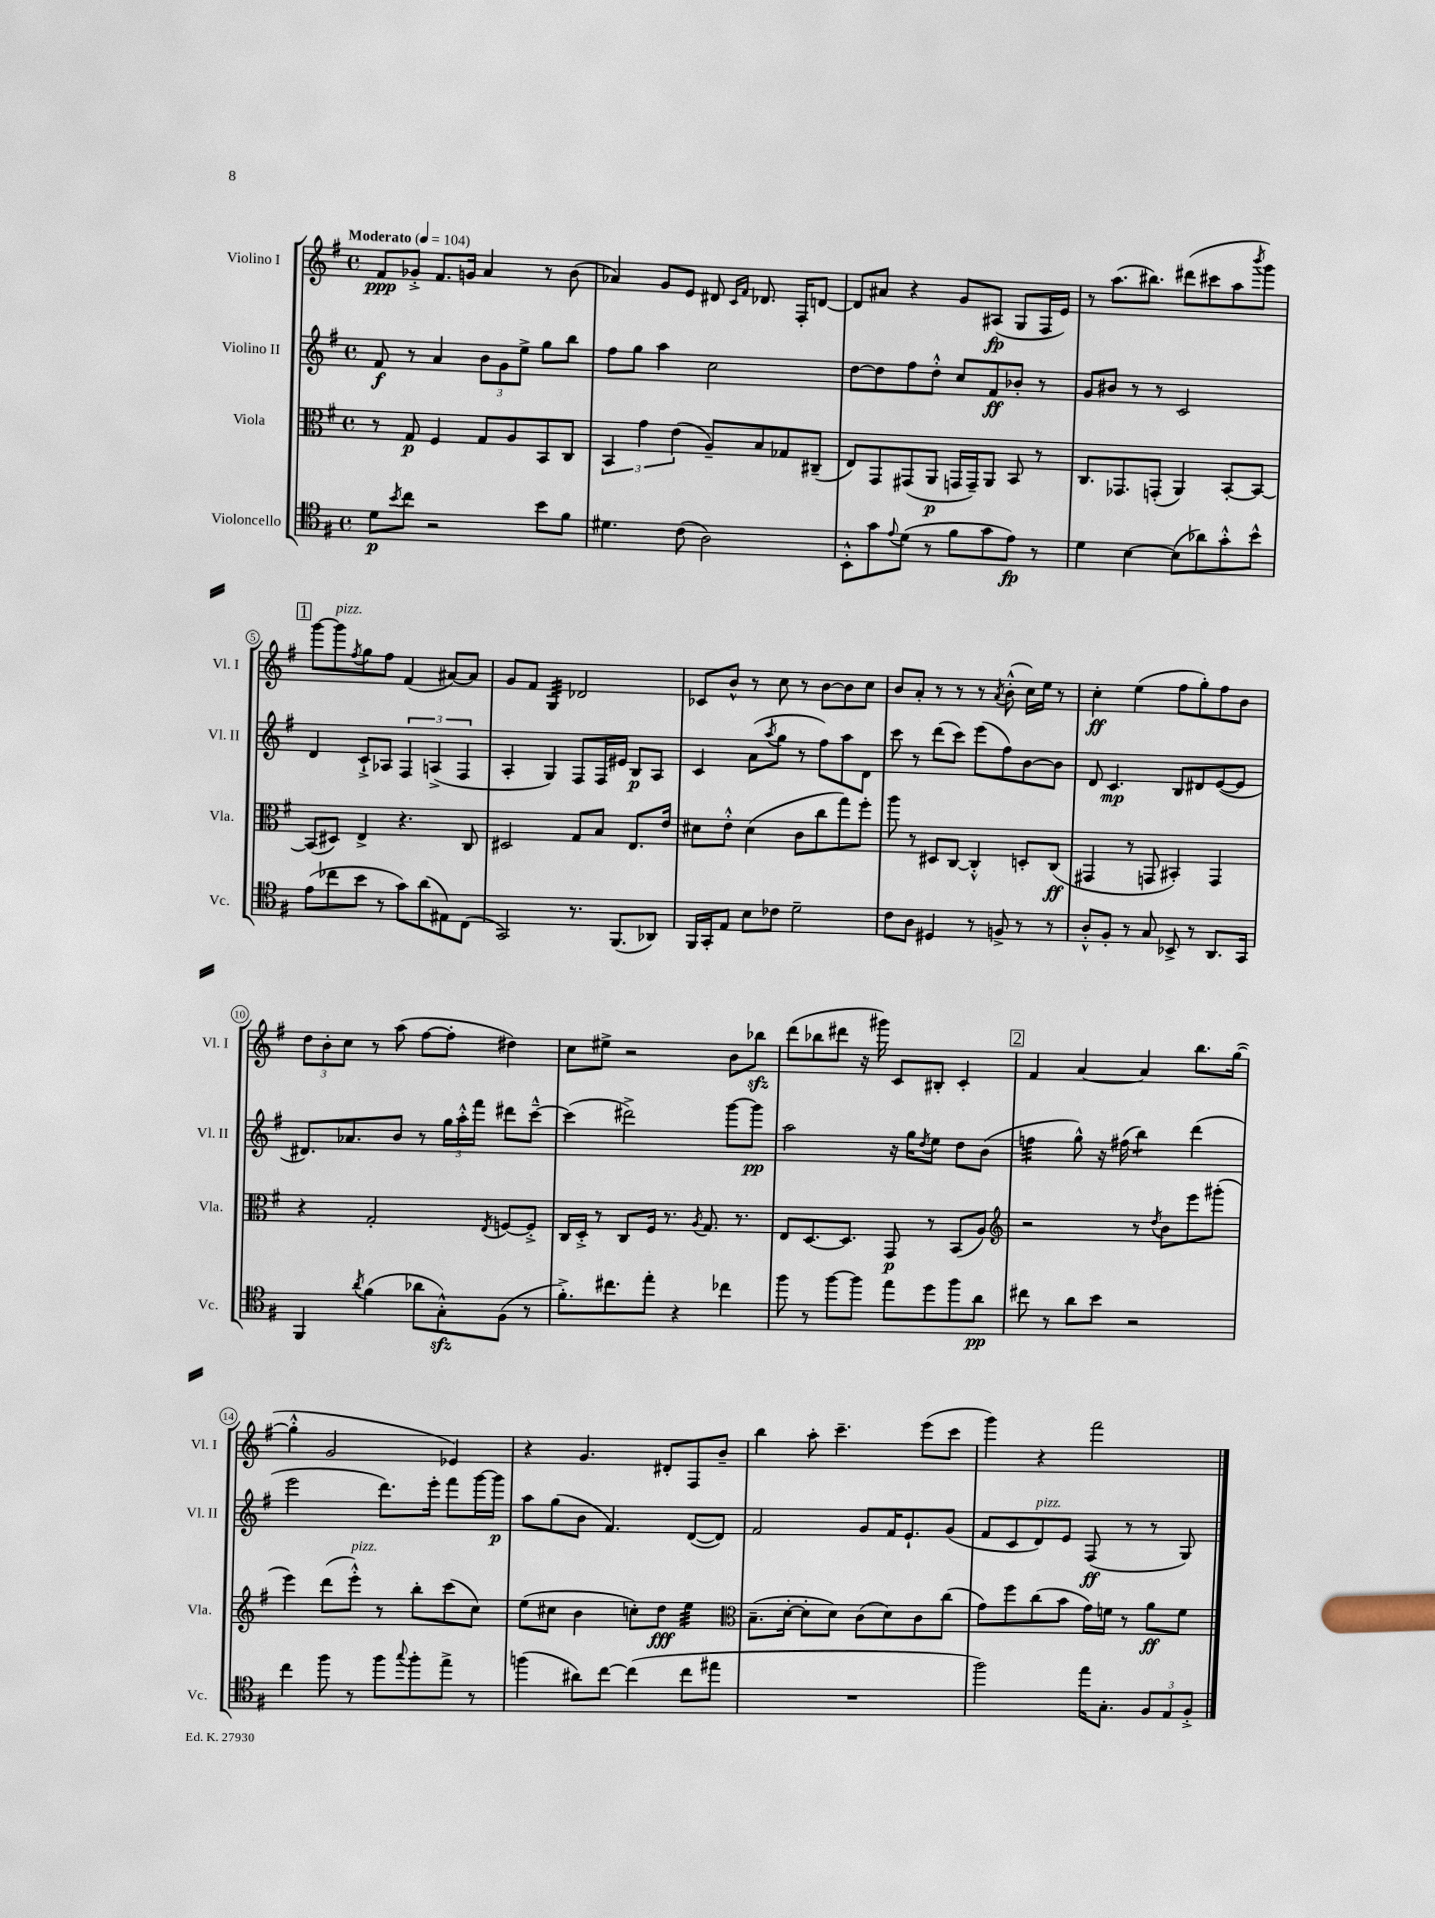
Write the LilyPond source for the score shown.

<<
\new StaffGroup <<
\new Staff = "s0" \with { instrumentName = "Violino I" shortInstrumentName = "Vl. I" } {
    \clef treble \key g \major \defaultTimeSignature \time 4/4 \tempo "Moderato" 4 = 104
    fis'8\ppp ges'8-.-> fis'8. g'16 a'4 r8 b'8( |
    aes'4) g'8 e'8 dis'8 \grace { c'16 fis'16 } des'8. fis16-. d'8~ |
    d'8 ais'8 r4 g'8 ais8\fp( g8 fis16 e'16) |
    r8 a''8.( bis''8.) dis'''8( cis'''8 a''8 \acciaccatura { b'''8 } g'''8) |
    \mark \markup { \box "1" } g'''8~ g'''8^\markup { \italic "pizz." } \acciaccatura { fis''8 } g''8 fis''8 fis'4( ais'8~) ais'8 |
    g'8 fis'8 g4:32 des'2 |
    ces'8 b'8-^ r8 c''8 r8 b'8~ b'8 c''8 |
    b'8 a'8-. r8 r8 r8 \acciaccatura { a'8 } b'8-.-^( c''16) e''16 r8 |
    c''4-.\ff e''4( fis''8 g''8-.) fis''8 b'8 |
    \tuplet 3/2 { d''8 b'8-. c''8 } r8 a''8( fis''8~ fis''8-. dis''4) |
    c''8 eis''8-> r2 b'8 bes''8\sfz |
    d'''8( bes''8 dis'''8 r16 gis'''16) c'8 bis8-. c'4-. |
    \mark \markup { \box "2" } fis'4 a'4~ a'4 b''8. g''16~( |
    g''4-.-^ g'2 ees'4) |
    r4 g'4. dis'8-. fis8 b'8-- |
    b''4 a''8-. c'''4.-- e'''8( c'''8 |
    g'''4) r4 fis'''2 \bar "|." |
}
\new Staff = "s1" \with { instrumentName = "Violino II" shortInstrumentName = "Vl. II" } {
    \clef treble \key g \major \defaultTimeSignature \time 4/4
    fis'8\f r8 a'4 \tuplet 3/2 { b'8 g'8 e''8-> } g''8 b''8 |
    fis''8 g''8 a''4 c''2 |
    d''8~ d''8 fis''8 d''8-.-^ c''8 fis'8\ff bes'8-. r8 |
    g'8 bis'8 r8 r8 c'2 |
    \mark \markup { \box "1" } d'4 c'8-!-> aes8 \tuplet 3/2 { fis4 a4->( fis4 } |
    a4-. g4) fis8 fis16 eis'16 b8\p a8 |
    c'4 a'8( \acciaccatura { a''8 } g''8 r8 fis''8) a''8 d'8 |
    c'''8 r8 d'''8( c'''8) e'''8( fis''8) b'8~ b'8 |
    d'8 c'4.\mp b8 dis'8 e'8~( e'8 |
    dis'8.) aes'8. b'8 r8 \tuplet 3/2 { g''16 a''16-.-^ fis'''16 } dis'''8 c'''8~---^ |
    c'''4( dis'''2->) g'''8~ g'''8\pp |
    a''2 r16 g''16 \acciaccatura { d''8 } e''8 d''8 b'8( |
    \mark \markup { \box "2" } f''4:32 g''8-^) r16 fis''16( b''4:8) d'''4( |
    e'''2 d'''8.) e'''16-. fis'''8 g'''16~ g'''16\p |
    a''8 g''8( b'8 fis'4.) d'8~( d'8) |
    fis'2 g'8 fis'16 e'8.-! g'8( |
    fis'8 c'8 d'8^\markup { \italic "pizz." }) e'8 fis8\ff( r8 r8 g8) \bar "|." |
}
\new Staff = "s2" \with { instrumentName = "Viola" shortInstrumentName = "Vla." } {
    \clef alto \key g \major \defaultTimeSignature \time 4/4
    r8 g8\p fis4 g8 a8 b,8 c8 |
    \tuplet 3/2 { b,4 g'4 e'4( } a8--) b8 ges8 cis8--( |
    e8) g,8 gis,8( a,8\p g,16 g,16--) a,8 b,8 r8 |
    c8. ges,8. g,8-.( a,4) b,8~-. b,8~ |
    \mark \markup { \box "1" } b,8( dis8) e4-> r4. c8 |
    dis2 g8 b8 e8. e'16 |
    dis'8 e'8-.-^ dis'4( c'8 c''8 g''8) fis''8-. |
    a''8 r8 dis8 c8~ c4-.-^ d8-. c8\ff( |
    gis,4 r8 g,8 bis,4-.) g,4 |
    r4 g2-. \acciaccatura { e8 } f8~ f8-.-> |
    c16 d16-.-> r8 c8 fis16 r8. \acciaccatura { a8 } g8. r8. |
    e8 d8.~ d8. g,8\p r8 b,8( a8) |
    \mark \markup { \box "2" } \clef treble r2 r8 \acciaccatura { d''8 } b'8 e'''8 gis'''8-.( |
    e'''4) d'''8( e'''8-.-^^\markup { \italic "pizz." }) r8 b''8-. c'''8( c''8) |
    e''8( cis''8 b'4 c''8-.) d''8\fff e''4:32 |
    \clef alto b8.--( d'16~-. d'8-. d'8) c'8( d'8) c'8 c''8( |
    g'8) fis''8 c''8( b'8 g'16) f'16 r8 a'8\ff f'8 \bar "|." |
}
\new Staff = "s3" \with { instrumentName = "Violoncello" shortInstrumentName = "Vc." } {
    \clef tenor \key g \major \defaultTimeSignature \time 4/4
    d'8\p \acciaccatura { b'8 } c''8 r2 b'8 fis'8 |
    dis'4. c'8( a2) |
    b,8-.-^ g'8 \appoggiatura { e'8 } d'8( r8 fis'8 g'8 e'8\fp) r8 |
    d'4 b4~ b8( aes'8) g'8-.-^ b'8-^ |
    \mark \markup { \box "1" } e'8( ces''8 b'8 r8 g'8) a'8( eis8) c8( |
    g,2) r8. fis,8.( aes,8) |
    fis,16 g,16-. e8 b8 ces'8 d'2-- |
    c'8 a8 dis4 r8 f8-> r8 r8 |
    a8-.-^ fis8-. r8 g8 bes,8-> r8 a,8. g,16 |
    fis,4 \acciaccatura { a'8 } fis'4( aes'8 g8-.-^\sfz) fis8( r8 |
    fis'8.-.->) cis''8. e''8-. r4 ces''4 |
    fis''8 r8 fis''8~ fis''8 e''8 d''8 fis''8 a'8\pp |
    \mark \markup { \box "2" } cis''8 r8 a'8 b'8 r2 |
    c''4 fis''8 r8 fis''8 \appoggiatura { g''8 } fis''8-. e''8-> r8 |
    f''4( ais'8) c''8~ c''4( c''8 eis''8 |
    R1 |
    fis''2) e''16 g8.-. \tuplet 3/2 { fis8 e8 fis8-.-> } \bar "|." |
}
>>
>>
\layout { \context { \Score \override BarNumber.stencil = #(make-stencil-circler 0.1 0.3 ly:text-interface::print) } }
